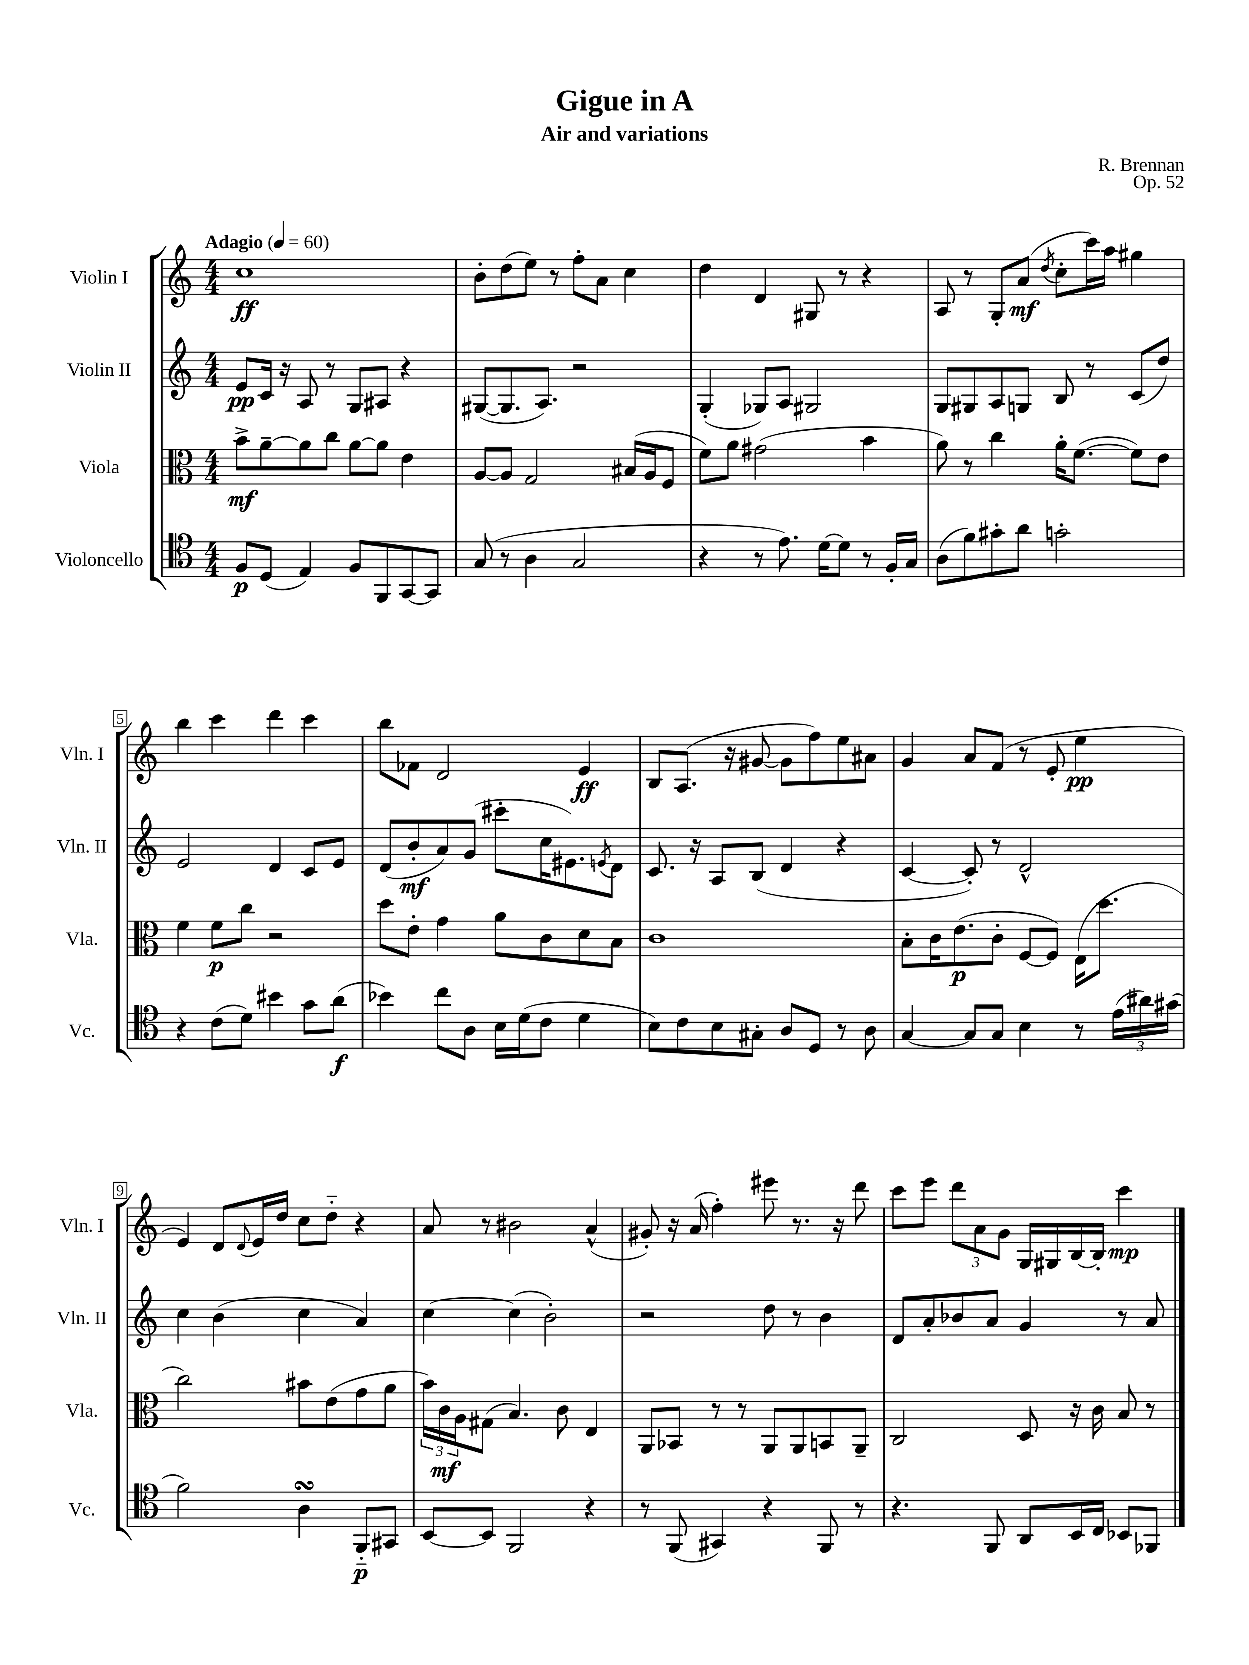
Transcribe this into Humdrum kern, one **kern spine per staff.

**kern	**kern	**kern	**kern
*staff4	*staff3	*staff2	*staff1
*clefC4	*clefC3	*clefG2	*clefG2
*k[]	*k[]	*k[]	*k[]
*M4/4	*M4/4	*M4/4	*M4/4
*MM60	*MM60	*MM60	*MM60
8F	8b^	8e	1cc
(8D	[8a~	16c	.
.	.	16r	.
4E)	8a]	8A	.
.	8cc	8r	.
8F	[8a	8G	.
8FF	8a]	8A#	.
[8GG	4e	4r	.
8GG]	.	.	.
=	=	=	=
(8G	[8A	([8G#	8b'
8r	8A]	8.G#]	(8dd
4A	2G	.	8ee)
.	.	8.A)	.
.	.	.	8r
2G	.	2r	8ff'
.	.	.	8a
.	(16B#	.	4cc
.	16A	.	.
.	8F	.	.
=	=	=	=
4r	8f)	(4G'	4dd
.	8a	.	.
8r	(2g#	8G-)	4d
8.e)	.	8A	.
.	.	2G#	8G#
[16d	.	.	.
8d]	.	.	8r
8r	4b	.	4r
16F'	.	.	.
16G	.	.	.
=	=	=	=
(8A	8a)	8G	8A
8f)	8r	8G#	8r
8g#'	4cc	8A	8G'
8a	.	8G	(8a
.	.	.	8qdd
2g'	16a'	8B	8cc'
.	([8.f	.	.
.	.	8r	16ccc)
.	.	.	16aa
.	8f])	(8c	4gg#
.	8e	8dd)	.
=	=	=	=
4r	4f	2e	4bb
(8c	8f	.	4ccc
8d)	8cc	.	.
4b#	2r	4d	4ddd
8g	.	8c	4ccc
(8a	.	8e	.
=	=	=	=
4b-)	8dd	(8d	8bb
.	8e'	8b'	8f-
8cc	4g	8a)	2d
8A	.	(8g	.
16B	8a	8ccc#'	.
(16d	.	.	.
8c	8c	16cc	.
.	.	8.e#)	.
4d	8d	.	4e
.	.	8qe	.
.	8B	8d	.
=	=	=	=
8B)	1c	8.c	8B
8c	.	.	(8.A
.	.	16r	.
8B	.	8A	.
.	.	.	16r
8G#'	.	(8B	[8g#
8A	.	4d	8g#]
8D	.	.	8ff)
8r	.	4r	8ee
8A	.	.	8a#
=	=	=	=
[4G	8B'	[4c	4g
.	16c	.	.
.	(8.e	.	.
8G]	.	8c'])	8a
8G	8c'	8r	(8f
4B	[8F	2d^^	8r
.	8F])	.	8e'
8r	(16E	.	4ee
.	8.dd	.	.
(24e	.	.	.
24a#)	.	.	.
(24g#	.	.	.
=	=	=	=
2f)	2cc)	4cc	4e)
.	.	(4b	8d
.	.	.	8qqd
.	.	.	16e
.	.	.	16dd
4A	8b#	4cc	8cc
.	(8e	.	8dd'~
8FF'~	8g	4a)	4r
8GG#	8a	.	.
=	=	=	=
[8BB	24b)	[4cc	8a
.	24c	.	.
.	24A	.	.
8BB]	(8G#	.	8r
2FF	4.B)	(4cc]	2b#
.	.	2b')	.
.	8c	.	.
4r	4E	.	(4a^^
=	=	=	=
8r	8AA	2r	8g#')
(8FF	8BB-	.	16r
.	.	.	(16a
4GG#)	8r	.	4ff')
.	8r	.	.
4r	8AA	8dd	8eee#
.	8AA	8r	8.r
8FF	8BB	4b	.
.	.	.	16r
8r	8AA~	.	8ddd
=	=	=	=
4.r	2C	8d	8ccc
.	.	8a'	8eee
.	.	8b-	12ddd
.	.	.	12a
8FF	.	8a	.
.	.	.	12g
8AA	8D	4g	16G
.	.	.	16G#
16BB	16r	.	[16B
16C	16c	.	16B']
8BB-	8B	8r	4ccc
8FF-	8r	8a	.
==	==	==	==
*-	*-	*-	*-
